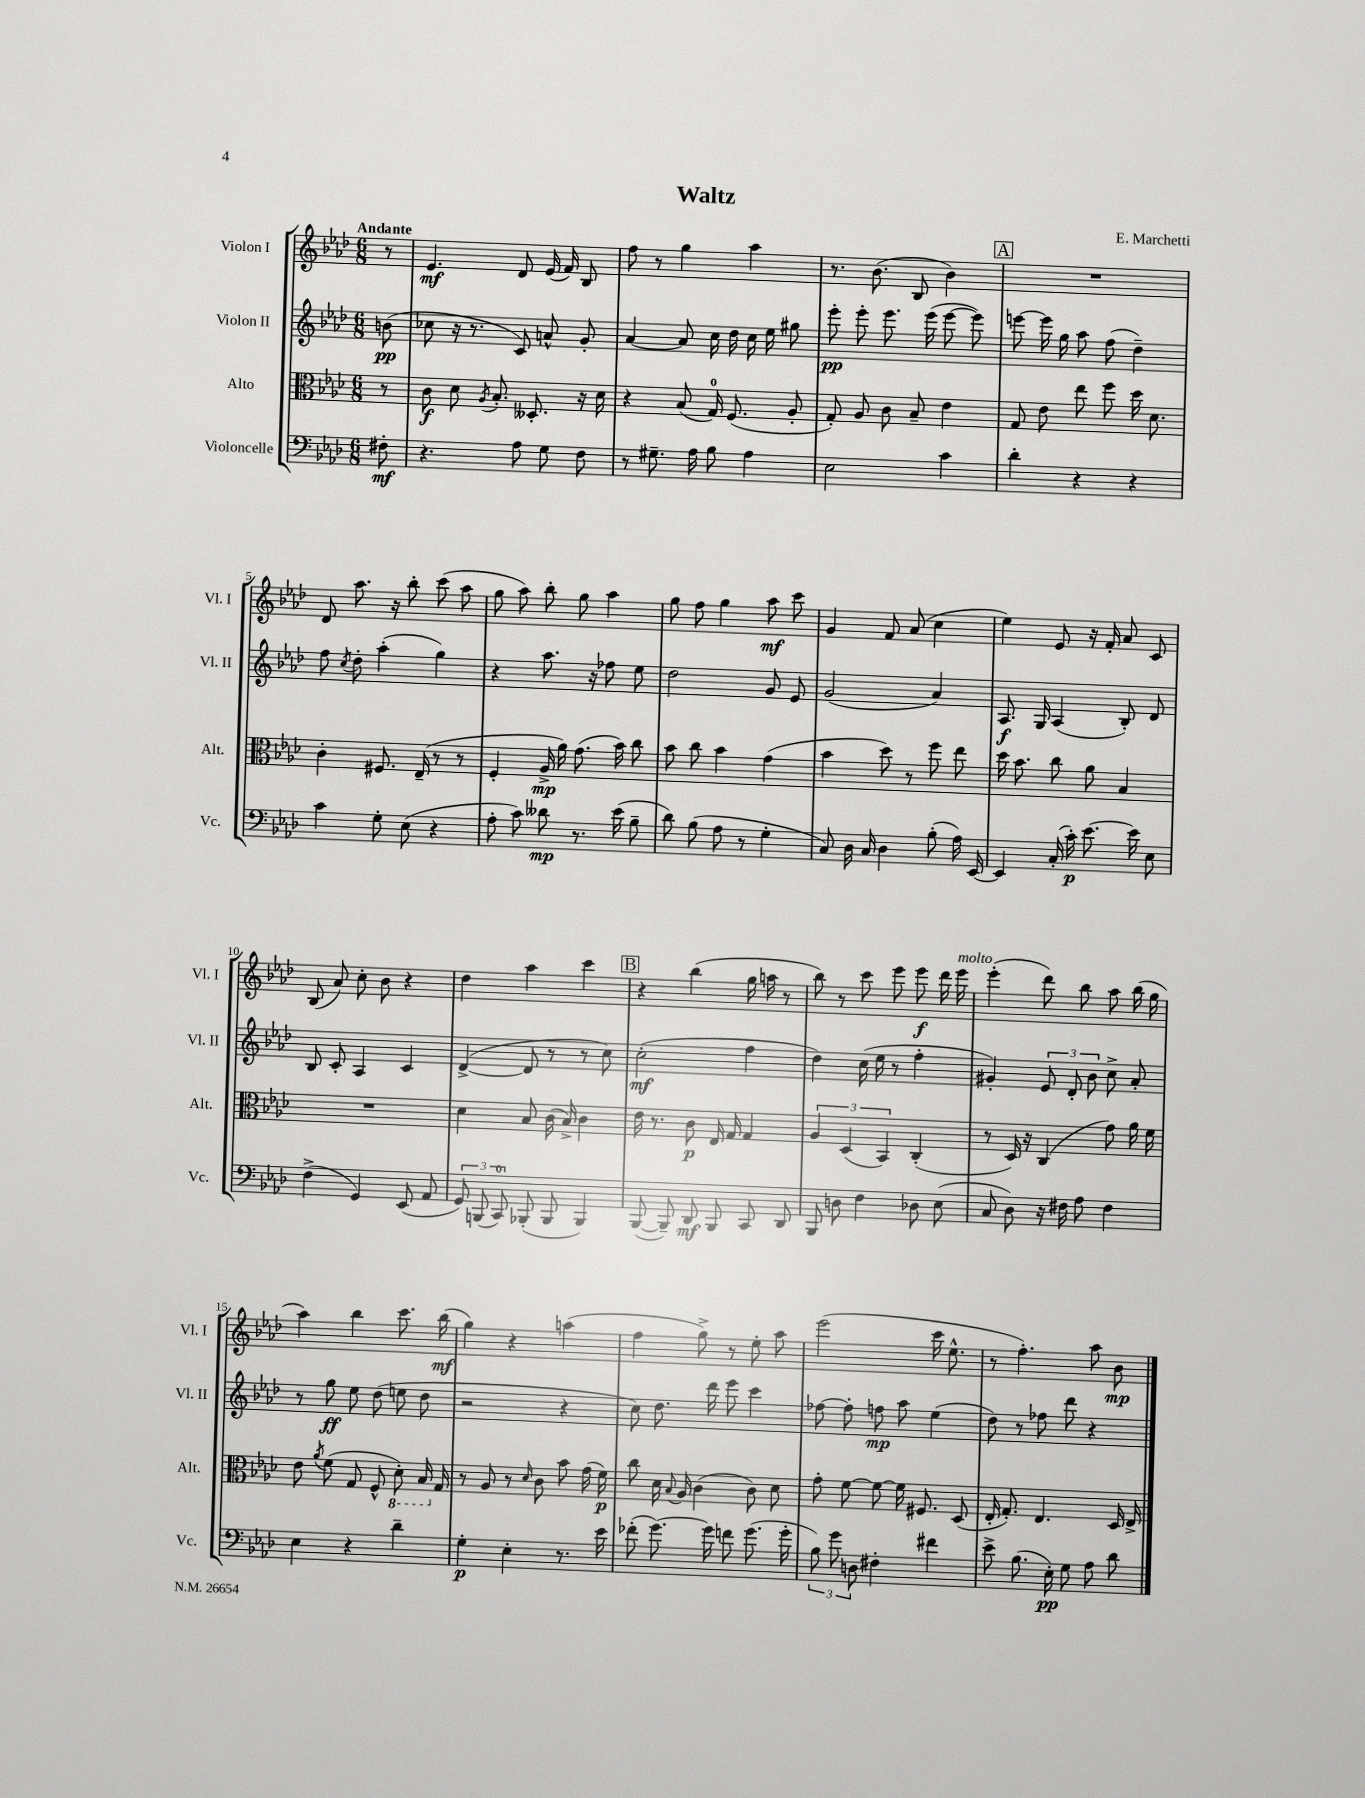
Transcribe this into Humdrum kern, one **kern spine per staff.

**kern	**dynam	**kern	**dynam	**kern	**dynam	**kern	**dynam
*part4	*part4	*part3	*part3	*part2	*part2	*part1	*part1
*staff4	*staff4	*staff3	*staff3	*staff2	*staff2	*staff1	*staff1
*I"Violoncelle	*	*I"Alto	*	*I"Violon II	*	*I"Violon I	*
*I'Vc.	*	*I'Alt.	*	*I'Vl. II	*	*I'Vl. I	*
*clefF4	*	*clefC3	*	*clefG2	*	*clefG2	*
*k[b-e-a-d-]	*	*k[b-e-a-d-]	*	*k[b-e-a-d-]	*	*k[b-e-a-d-]	*
*M6/8	*	*M6/8	*	*M6/8	*	*M6/8	*
=	=	=	=	=	=	=	=
!	!	!	!	!	!	!LO:TX:a:B:t=Andante	!
8F#X'\	mf	8r	.	(8bn\	pp	8r	.
=1	=1	=1	=1	=1	=1	=1	=1
4.r	.	8c\	f	8cc-X\	.	4.e-/	mf
.	.	8d-\	.	16r	.	.	.
.	.	.	.	8.r	.	.	.
.	.	8qA-/	.	.	.	.	.
.	.	8.B-'/	.	.	.	.	.
8A-\	.	.	.	8c/)	.	8d-/	.
.	.	8.D--X'/	.	.	.	.	.
8G\	.	.	.	8an^^/	.	(16e-/	.
.	.	.	.	.	.	16f/)	.
8F\	.	16r	.	8g'/	.	8B-/	.
.	.	16d-\	.	.	.	.	.
=2	=2	=2	=2	=2	=2	=2	=2
8r	.	4r	.	[4a-/	.	8ff\	.
8.G#X~\	.	.	.	.	.	8r	.
.	.	(8B-/	.	8a-/]	.	4gg\	.
16A-\	.	.	.	.	.	.	.
8B-\	.	16G/)	.	16cc\	.	.	.
.	.	(8.F/	.	16dd-\	.	.	.
4A-\	.	.	.	16cc\	.	4aa-\	.
.	.	.	.	16ee-\	.	.	.
.	.	8A-'/	.	8gg#X\	.	.	.
=3	=3	=3	=3	=3	=3	=3	=3
2E-\	.	8G'/)	.	8eee-'\	pp	8.r	.
.	.	8A-/	.	8eee-'\	.	.	.
.	.	.	.	.	.	(8.b-\	.
.	.	8c\	.	8.eee-\	.	.	.
.	.	8B-~/	.	.	.	8B-/	.
.	.	.	.	(16eee-\	.	.	.
4c\	.	4e-\	.	[8eee-\	.	4b-\)	.
.	.	.	.	8eee-\])	.	.	.
!!LO:REH:place=s1:t=A
=4	=4	=4	=4	=4	=4	=4	=4
4d-'\	.	8G/	.	[8eeen\	.	2.r	.
.	.	8e-\	.	16eee\]	.	.	.
.	.	.	.	16gg\	.	.	.
4r	.	8ee-\	.	8aa-\	.	.	.
.	.	8ff\	.	(8ff\	.	.	.
4r	.	16dd-\	.	4dd-~\)	.	.	.
.	.	8.d-\	.	.	.	.	.
!!LO:LB:g=z
=5	=5	=5	=5	=5	=5	=5	=5
4c\	.	4c'\	.	8ff\	.	8d-/	.
.	.	.	.	8qcc/	.	.	.
.	.	.	.	8dd-'\	.	8.aa-\	.
8G'\	.	8.F#X/	.	(4aa-'\	.	.	.
.	.	.	.	.	.	16r	.
(8E-\	.	.	.	.	.	8bb-'\	.
.	.	(16E-~/	.	.	.	.	.
4r	.	8r	.	4gg\)	.	(8ccc\	.
.	.	8r	.	.	.	8aa-\	.
=6	=6	=6	=6	=6	=6	=6	=6
8A-'\	.	4F'/	.	4r	.	8gg\	.
8c\)	.	.	.	.	.	8aa-\)	.
8d--X\	mp	16A-^/	mp	8.aa-\	.	8bb-'\	.
.	.	16a-\)	.	.	.	.	.
8.r	.	(8.g\	.	.	.	8gg\	.
.	.	.	.	16r	.	.	.
.	.	.	.	8ff-X\	.	4aa-\	.
(16e-\	.	16b-\)	.	.	.	.	.
8B-~\	.	8cc\	.	8ee-\	.	.	.
=7	=7	=7	=7	=7	=7	=7	=7
8d-\)	.	8b-\	.	2dd-\	.	8gg\	.
(8B-\	.	8cc\	.	.	.	8ff\	.
8A-\	.	4b-\	.	.	.	4gg\	.
8r	.	.	.	.	.	.	.
4G'\	.	(4g\	.	8g/	.	8aa-\	mf
.	.	.	.	8e-/	.	8ccc\	.
=8	=8	=8	=8	=8	=8	=8	=8
8C/)	.	4b-\	.	(2g/	.	4g/	.
16D-\	.	.	.	.	.	.	.
16C/	.	.	.	.	.	.	.
4D-\	.	8dd-\)	.	.	.	8f/	.
.	.	8r	.	.	.	(8a-/	.
(8B-'\	.	8ff\	.	4a-/)	.	4cc\	.
16A-\)	.	8ee-\	.	.	.	.	.
[16EE-/	.	.	.	.	.	.	.
=9	=9	=9	=9	=9	=9	=9	=9
4EE-/]	.	16dd-\	.	8.A-/	f	4ee-\)	.
.	.	8.b-\	.	.	.	.	.
.	.	.	.	16G/	.	.	.
(16C'/	.	8cc\	.	(4A-/	.	8e-/	.
16c'\)	p	.	.	.	.	.	.
[8.e-\	.	8a-\	.	.	.	16r	.
.	.	.	.	.	.	16f'/	.
.	.	4B-/	.	8B-'/)	.	8a-/	.
16e-\]	.	.	.	.	.	.	.
8E-\	.	.	.	8d-/	.	8c/	.
!!LO:LB:g=z
=10	=10	=10	=10	=10	=10	=10	=10
(4F^\	.	2.r	.	8B-/	.	(8B-/	.
.	.	.	.	8c'/	.	8a-/)	.
4GG/)	.	.	.	4A-/	.	8cc'\	.
.	.	.	.	.	.	8b-\	.
(8EE-/	.	.	.	4c/	.	4r	.
8AA-/	.	.	.	.	.	.	.
=11	=11	=11	=11	=11	=11	=11	=11
12GG/)	.	4d-\	.	([4d-^/	.	4dd-\	.
(12BBBn/	.	.	.	.	.	.	.
12CC/)	.	.	.	.	.	.	.
(8BBB-X'/	.	8B-/	.	8d-/]	.	4aa-\	.
8BBB-/	.	(16c\	.	8r	.	.	.
.	.	16B-^/)	.	.	.	.	.
4BBB-/)	.	4c\	.	8r	.	4ccc\	.
.	.	.	.	8cc\)	.	.	.
!!LO:REH:place=s1:t=B
=12	=12	=12	=12	=12	=12	=12	=12
([8BBB-/	.	16e-\	.	(2cc'\	mf	4r	.
.	.	8.r	.	.	.	.	.
8BBB-~/])	.	.	.	.	.	.	.
8DD-/	mf	8c\	p	.	.	(4bb-\	.
8BBB-/	.	16E-/	.	.	.	.	.
.	.	16G/	.	.	.	.	.
8CC/	.	4G/	.	4ff\	.	16gg\	.
.	.	.	.	.	.	16aan\	.
8DD-/	.	.	.	.	.	8r	.
=13	=13	=13	=13	=13	=13	=13	=13
8BBB-/	.	6A-/	.	4dd-\)	.	8bb-\)	.
8Dn\	.	.	.	.	.	8r	.
.	.	(6D-/	.	.	.	.	.
4F\	.	.	.	(16cc\	.	8ccc\	.
.	.	.	.	16ee-\	.	.	.
.	.	6BB-/)	.	.	.	.	.
.	.	.	.	8r	.	8eee-\	.
8D-X\	.	(4C'/	.	4ff'\	.	8eee-\	f
(8E-\	.	.	.	.	.	16ddd-\	.
!	!	!	!	!	!	!LO:TX:a:i:t=molto	!
.	.	.	.	.	.	16eee-\	.
=14	=14	=14	=14	=14	=14	=14	=14
8C/	.	8r	.	4g#X'/)	.	(4eee-'\	.
8D-\)	.	16D-/)	.	.	.	.	.
.	.	16r	.	.	.	.	.
16r	.	(4C/	.	12e-/	.	8ddd-\)	.
16F#X\	.	.	.	.	.	.	.
.	.	.	.	12d-'/	.	.	.
8A-\	.	.	.	.	.	8bb-\	.
.	.	.	.	12b-\	.	.	.
4F#\	.	8g\)	.	8cc^\	.	8aa-\	.
.	.	16a-\	.	8a-'/	.	(16bb-\	.
.	.	16f\	.	.	.	16gg\	.
!!LO:LB:g=z
=15	=15	=15	=15	=15	=15	=15	=15
4E-\	.	8e-\	.	8r	.	4aa-\)	.
.	.	8qa-/	.	.	.	.	.
.	.	(8f\	.	8gg\	ff	.	.
4r	.	8G/	.	8ee-\	.	4bb-\	.
.	.	8F^^/	.	(8dd-\	.	.	.
*	*	*8ba	*	*	*	*	*
4d-~\	.	8D-'\)	.	8een\	.	8.ccc\	.
.	.	16BB-/	.	8dd-\	.	.	.
*	*	*X8ba	*	*	*	*	*
.	.	16G/	.	.	.	(16bb-\	mf
=16	=16	=16	=16	=16	=16	=16	=16
4G'\	p	8r	.	2r	.	4gg\)	.
.	.	8A-/	.	.	.	.	.
4E-'\	.	8r	.	.	.	4r	.
.	.	16qqd-/	.	.	.	.	.
.	.	8c\	.	.	.	.	.
8.r	.	8b-\	.	4r	.	(4aan\	.
.	.	(16g\	.	.	.	.	.
16e-\	.	16f\)	p	.	.	.	.
=17	=17	=17	=17	=17	=17	=17	=17
(8f-X'\	.	8cc\	.	8cc\)	.	4ff\	.
[8.g\)	.	16d-\	.	8.dd-\	.	.	.
.	.	8qqB-/	.	.	.	.	.
.	.	16A-/	.	.	.	.	.
.	.	(4c\	.	.	.	8gg^\)	.
16g\]	.	.	.	16ddd-\	.	.	.
8fn\	.	.	.	8eee-\	.	8r	.
(8.g\	.	8c\)	.	4ccc\	.	8ee-'\	.
.	.	8d-\	.	.	.	8aa-\	.
16g'\	.	.	.	.	.	.	.
=18	=18	=18	=18	=18	=18	=18	=18
12B-\)	.	8g'\	.	[8ff-X\	.	(2eee-\	.
12g\	.	.	.	.	.	.	.
.	.	[8f\	.	8ff-'\]	.	.	.
12Dn\	.	.	.	.	.	.	.
4F#X'\	.	8f\_	.	8ffn\	mp	.	.
.	.	16f\]	.	8aa-\	.	.	.
.	.	8.F#X/	.	.	.	.	.
4f#X\	.	.	.	(4ee-\	.	16ccc\	.
.	.	.	.	.	.	8.ee-^^\	.
.	.	(8D-/	.	.	.	.	.
=19	=19	=19	=19	=19	=19	=19	=19
8e-^\	.	16E-'/	.	8dd-\)	.	8r	.
.	.	8.G'/)	.	.	.	.	.
(8.B-\	.	.	.	8r	.	4.ff'\)	.
.	.	4.E-/	.	8ff-X\	.	.	.
16E-'\)	pp	.	.	.	.	.	.
8G\	.	.	.	8ddd-\	.	.	.
8A-\	.	.	.	4r	.	8aa-\	.
8d-\	.	16D-/	.	.	.	8b-\	mp
.	.	16E-^/	.	.	.	.	.
==	==	==	==	==	==	==	==
*-	*-	*-	*-	*-	*-	*-	*-
